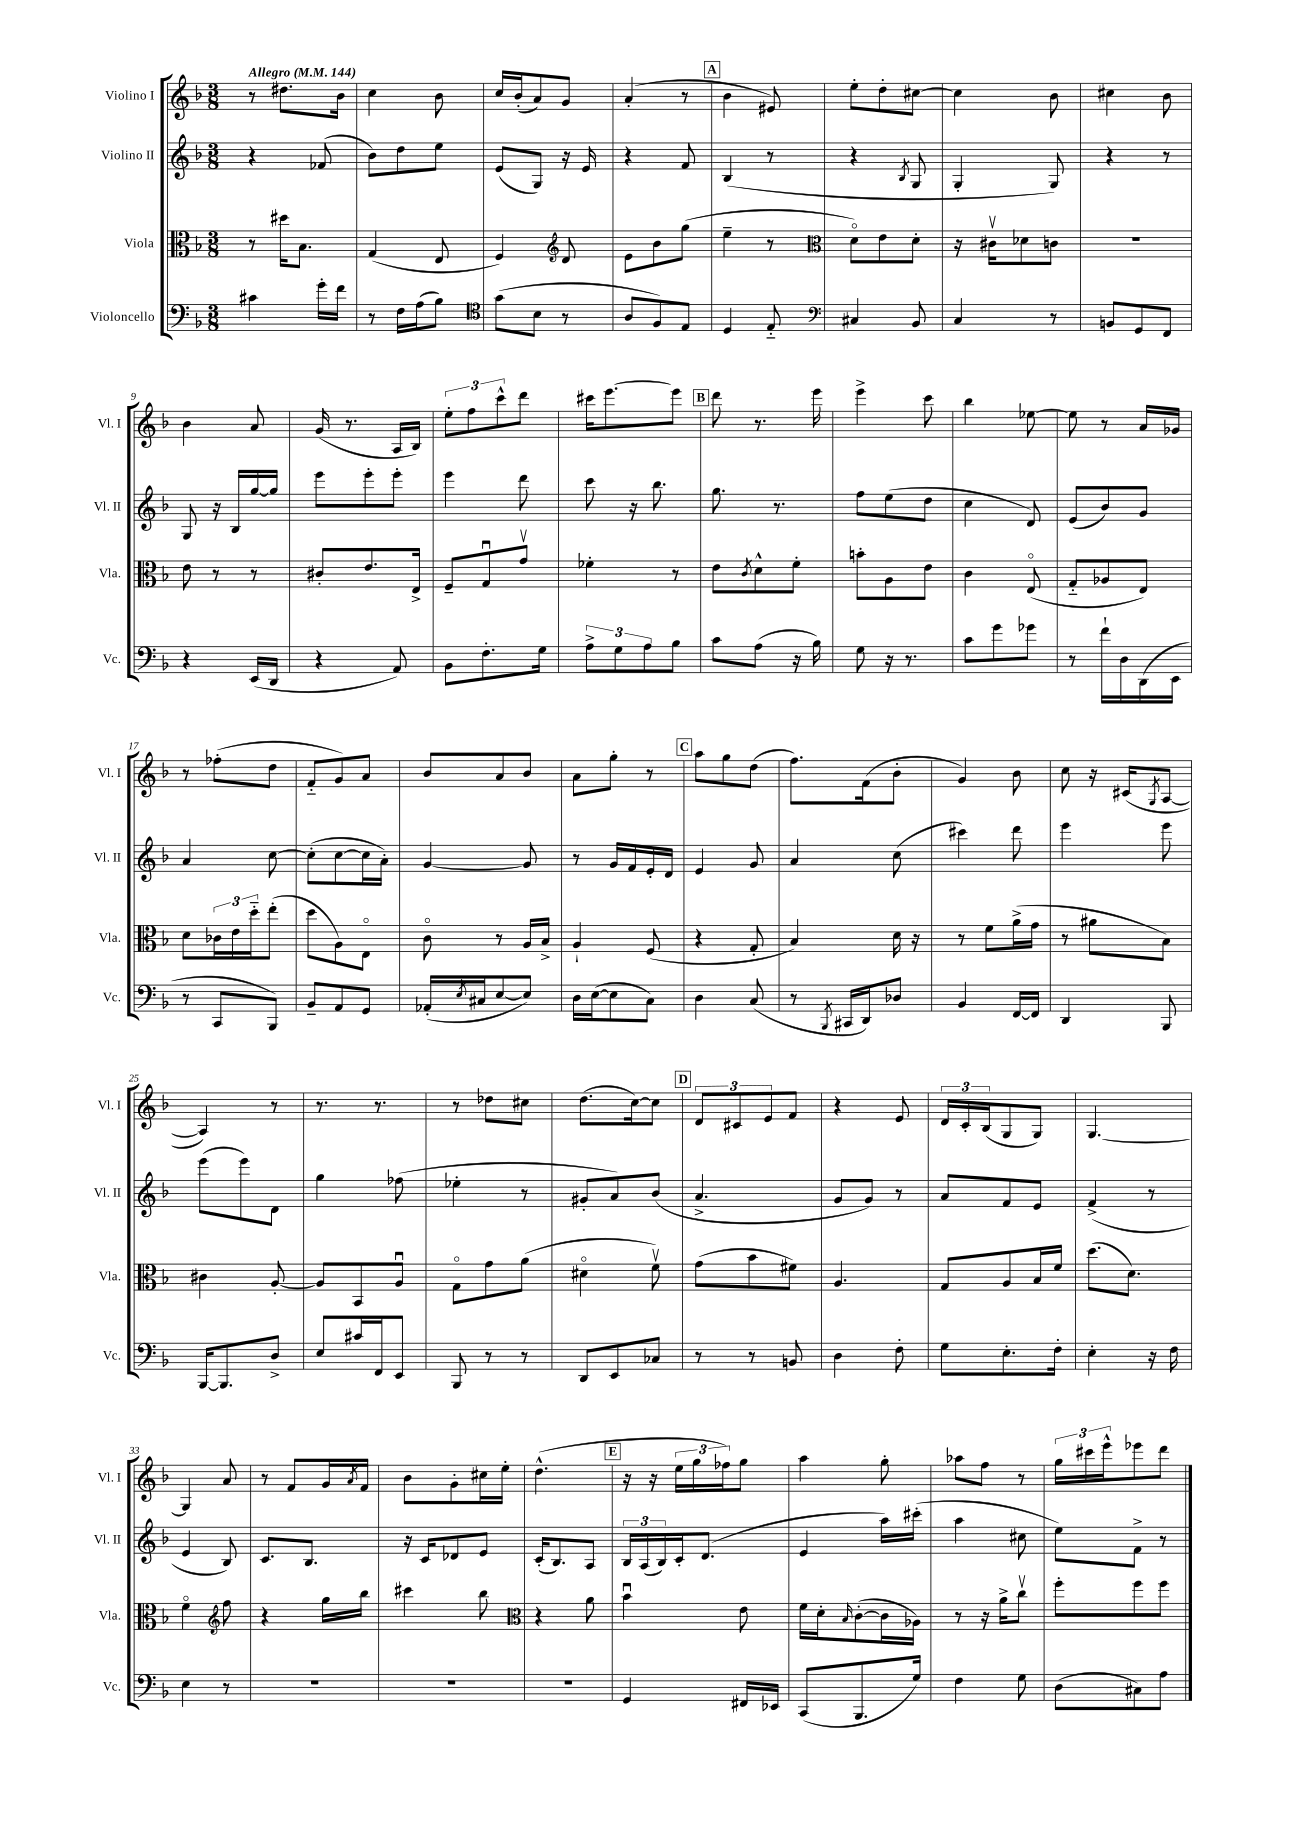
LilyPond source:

<<
\new StaffGroup <<
\new Staff = "s0" \with { instrumentName = "Violino I" shortInstrumentName = "Vl. I" } {
    \clef treble \key f \major \numericTimeSignature \time 3/8 \tempo "Allegro" 4 = 144
    r8 dis''8. bes'16 |
    c''4 bes'8 |
    c''16 bes'16-.( a'8) g'8 |
    a'4-.( r8 |
    \mark \markup { \box "A" } bes'4 eis'8) |
    e''8-. d''8-. cis''8~ |
    cis''4 bes'8 |
    cis''4 bes'8 |
    bes'4 a'8 |
    g'16( r8. a16 bes16) |
    \tuplet 3/2 { e''8-. f''8 c'''8-^ } d'''8 |
    cis'''16 e'''8.~ e'''8 |
    \mark \markup { \box "B" } d'''8 r8. e'''16 |
    e'''4-> c'''8 |
    bes''4 ees''8~ |
    ees''8 r8 a'16 ges'16 |
    r8 fes''8-.( d''8 |
    f'8-_ g'8) a'8 |
    bes'8 a'8 bes'8 |
    a'8 g''8-. r8 |
    \mark \markup { \box "C" } a''8 g''8 d''8( |
    f''8.) f'16( bes'8-. |
    g'4) bes'8 |
    c''8 r16 cis'16( \acciaccatura { g8 } a8~ |
    a4) r8 |
    r8. r8. |
    r8 des''8 cis''8 |
    d''8.( c''16~) c''8 |
    \mark \markup { \box "D" } \tuplet 3/2 { d'8 cis'8 e'8 } f'8 |
    r4 e'8 |
    \tuplet 3/2 { d'16 c'16-. bes16( } g8 g8) |
    g4.~ |
    g4 a'8 |
    r8 f'8 g'16 \acciaccatura { a'8 } f'16 |
    bes'8 g'8-. cis''16 e''16-. |
    d''4.-^( |
    \mark \markup { \box "E" } r16 r16 \tuplet 3/2 { e''16 g''16 fes''16) } g''8 |
    a''4 g''8-. |
    aes''8 f''8 r8 |
    \tuplet 3/2 { g''16 cis'''16 e'''16-^ } ees'''8 d'''8 \bar "|." |
}
\new Staff = "s1" \with { instrumentName = "Violino II" shortInstrumentName = "Vl. II" } {
    \clef treble \key f \major \numericTimeSignature \time 3/8
    r4 fes'8( |
    bes'8) d''8 e''8 |
    e'8( g8) r16 e'16 |
    r4 f'8 |
    \mark \markup { \box "A" } bes4( r8 |
    r4 \acciaccatura { bes8 } g8 |
    g4-. g8) |
    r4 r8 |
    g8 r16 bes16 g''16~ g''16 |
    e'''8 e'''8-. e'''8-. |
    e'''4 d'''8 |
    c'''8 r16 bes''8. |
    \mark \markup { \box "B" } g''8. r8. |
    f''8 e''8( d''8 |
    c''4 d'8) |
    e'8( bes'8) g'8 |
    a'4 c''8~ |
    c''8-.( c''8~ c''16 a'16-.) |
    g'4~ g'8 |
    r8 g'16 f'16 e'16-. d'16 |
    \mark \markup { \box "C" } e'4 g'8 |
    a'4 c''8( |
    cis'''4) d'''8 |
    e'''4 e'''8 |
    e'''8( e'''8) d'8 |
    g''4 fes''8( |
    ees''4-. r8 |
    gis'8-. a'8) bes'8( |
    \mark \markup { \box "D" } a'4.-> |
    g'8 g'8) r8 |
    a'8 f'8 e'8 |
    f'4->( r8 |
    e'4 bes8) |
    c'8. bes8. |
    r16 c'16 des'8 e'8 |
    c'16-.( bes8.) a8 |
    \mark \markup { \box "E" } \tuplet 3/2 { bes16 a16( bes16) } c'16-. d'8.( |
    e'4 a''16) cis'''16-.( |
    a''4 cis''8 |
    e''8) f'8-> r8 \bar "|." |
}
\new Staff = "s2" \with { instrumentName = "Viola" shortInstrumentName = "Vla." } {
    \clef alto \key f \major \numericTimeSignature \time 3/8
    r8 dis''16 bes8. |
    g4( e8 |
    f4) \clef treble d'8 |
    e'8 bes'8 g''8( |
    \mark \markup { \box "A" } e''4-- r8 |
    \clef alto d'8\flageolet) e'8 d'8-. |
    r16 cis'16\upbow des'8 c'8 |
    r4. |
    e'8 r8 r8 |
    cis'8-. e'8. e16-> |
    f8-- g8\downbow g'8\upbow |
    fes'4-. r8 |
    \mark \markup { \box "B" } e'8 \acciaccatura { c'8 } d'8-^ f'8-. |
    b'8-. a8 e'8 |
    c'4 e8\flageolet( |
    g8-_ aes8 e8) |
    d'8 \tuplet 3/2 { ces'16 e'16 d''16-_ } e''8-.( |
    d''8 a8) e8\flageolet |
    c'8\flageolet r8 a16 bes16-> |
    a4-! f8( |
    \mark \markup { \box "C" } r4 g8-. |
    bes4) d'16 r16 |
    r8 f'8 a'16->( g'16 |
    r8 ais'8 bes8) |
    cis'4 a8~-. |
    a8 bes,8 a8\downbow |
    g8\flageolet g'8 a'8( |
    dis'4\flageolet f'8\upbow) |
    \mark \markup { \box "D" } g'8( bes'8 fis'8) |
    a4. |
    g8 a8 bes16 f'16 |
    d''8.( d'8.) |
    f'4\flageolet \clef treble f''8 |
    r4 g''16 bes''16 |
    cis'''4 bes''8 |
    \clef alto r4 a'8 |
    \mark \markup { \box "E" } bes'4\downbow e'8 |
    f'16 d'16-. \grace { bes16 } c'8~-.( c'16 aes16) |
    r8 r16 a'16-> c''8\upbow |
    f''8-. f''8 f''8 \bar "|." |
}
\new Staff = "s3" \with { instrumentName = "Violoncello" shortInstrumentName = "Vc." } {
    \clef bass \key f \major \numericTimeSignature \time 3/8
    cis'4 g'16-. f'16 |
    r8 f16 a16( bes8) |
    \clef tenor g'8( bes8 r8 |
    a8 f8) e8 |
    \mark \markup { \box "A" } d4 e8-_ |
    \clef bass cis4 bes,8 |
    c4 r8 |
    b,8 g,8 f,8 |
    r4 e,16( d,16 |
    r4 a,8) |
    bes,8 f8.-. g16 |
    \tuplet 3/2 { a8-> g8 a8 } bes8 |
    \mark \markup { \box "B" } c'8 a8( r16 bes16) |
    g8 r16 r8. |
    c'8 g'8 ges'8 |
    r8 f'16-! d16 d,16( e,16 |
    r8 c,8 bes,,8) |
    bes,8-- a,8 g,8 |
    aes,16-.( \acciaccatura { e8 } cis16 e8~ e8) |
    d16 e16~( e8 c8) |
    \mark \markup { \box "C" } d4 c8( |
    r8 \acciaccatura { bes,,8 } cis,16 d,16) des8 |
    bes,4 f,16~ f,16 |
    d,4 bes,,8 |
    bes,,16~ bes,,8. d8-> |
    e8 cis'16 f,16 e,8 |
    bes,,8 r8 r8 |
    d,8 e,8 ces8 |
    \mark \markup { \box "D" } r8 r8 b,8 |
    d4 f8-. |
    g8 e8.-. f16-. |
    e4-. r16 f16 |
    e4 r8 |
    R4. |
    R4. |
    R4. |
    \mark \markup { \box "E" } g,4 fis,16 ees,16 |
    c,8( bes,,8. g16) |
    f4 g8 |
    d8( cis8) a8 \bar "|." |
}
>>
>>
